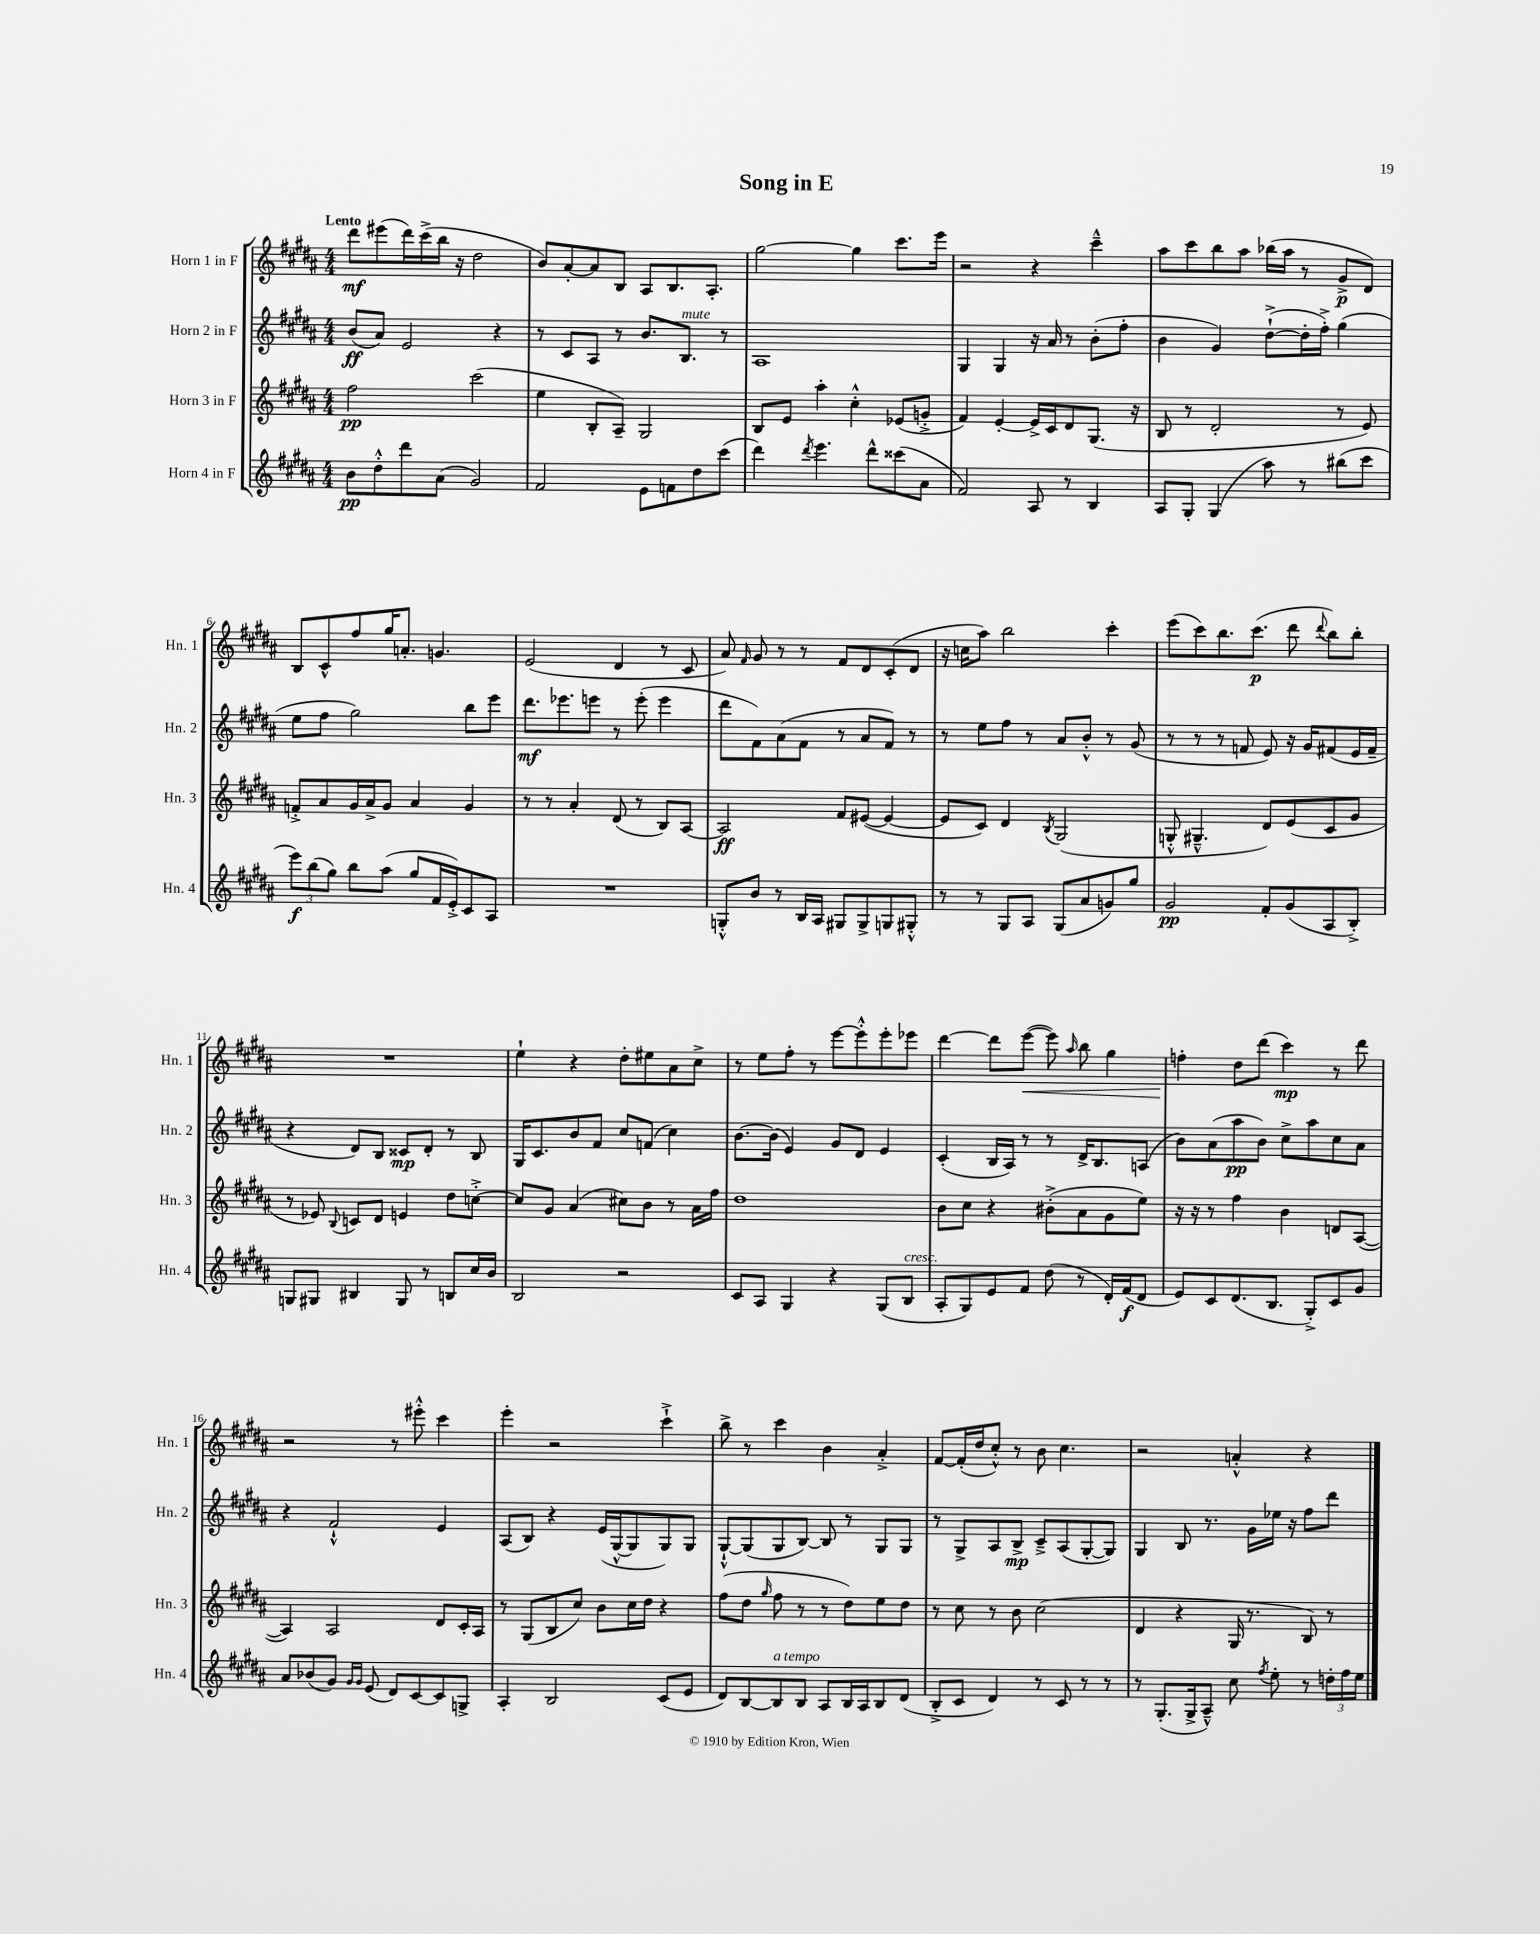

**kern	**kern	**kern	**kern
*staff4	*staff3	*staff2	*staff1
*clefG2	*clefG2	*clefG2	*clefG2
*k[f#c#g#d#a#]	*k[f#c#g#d#a#]	*k[f#c#g#d#a#]	*k[f#c#g#d#a#]
*M4/4	*M4/4	*M4/4	*M4/4
8b	2ff#	(8b	8ddd#
8dd#'^^	.	8a#)	(8eee#
8ddd#	.	2e	16ddd#)
.	.	.	(16ccc#^
(8a#	.	.	16bb
.	.	.	16r
2g#)	(2ccc#	.	2dd#
.	.	4r	.
=	=	=	=
2f#	4ee	8r	8b)
.	.	8c#	[8a#'
.	8B'	8A#	8a#]
.	8A#~)	8r	8B
8e	2G#	8.b	8A#
8f	.	.	8.B
.	.	8.B	.
8dd#	.	.	.
.	.	.	8.A#'
(8ccc#	.	8r	.
=	=	=	=
4ddd#)	8B	1A#	[2gg#
.	8e	.	.
8qddd#	.	.	.
4.eee	4aa#'	.	.
.	4cc#'^^	.	4gg#]
8ddd#^^	.	.	.
(8ccc##	(8e-	.	8.ccc#
8a#	8g'^	.	.
.	.	.	16eee
=	=	=	=
2f#)	4f#)	4G#	2r
.	[4e'	4G#	.
8A#	16e^]	16r	4r
.	16c#	16a#	.
8r	8d#	8r	.
4B	(8.G#	(8b'	4ccc#~^^
.	.	8ff#'	.
.	16r	.	.
=	=	=	=
8A#	8B	4b	8aa#
8G#'	8r	.	8ccc#
(4G#	2d#'	4g#)	8bb
.	.	.	8aa#
8aa#)	.	([8dd#`^	(16bb-
.	.	.	16aa#
8r	.	16dd#']	8r
.	.	16ff#'^)	.
(8bb#	8r	(4gg#	8g#^
8ccc#	8e)	.	8d#)
=	=	=	=
12eee)	8f'^	8ee	8B
(12bb	.	.	.
.	8a#	8ff#	8c#^^
12gg#)	.	.	.
8bb	16g#	2gg#)	8ff#
.	16a#^	.	.
(8aa#	8g#	.	16gg#
.	.	.	8.a'
8gg#	4a#	.	.
16f#	.	.	4.g
16e'^)	.	.	.
8c#	4g#	8bb	.
8A#	.	8eee	.
=	=	=	=
1r	8r	8.ddd#	(2e
.	8r	.	.
.	.	8.eee-	.
.	4a#'	.	.
.	.	8eee	.
.	(8d#	8r	4d#
.	8r	(8eee'	.
.	8B)	4eee	8r
.	[8A#	.	8c#
=	=	=	=
8G'^^	2A#]	8ddd#	8a#)
.	.	.	16qqf#
8b	.	8f#)	8g#
8r	.	(8a#	8r
16B	.	8f#	8r
16A#	.	.	.
8G#	8f#	8r	8f#
8G#^	([8e#	8a#	8d#
8G	4e#_	8f#)	(8c#'
8G#'^^	.	8r	8d#
=	=	=	=
8r	8e#]	8r	16r
.	.	.	16cc
8r	8c#)	8ee	8aa#)
8G#	4d#	8ff#	2bb
8A#	.	8r	.
.	8qB	.	.
(8G#	(2G#	8a#	.
8a#	.	8b'^^	.
8g)	.	8r	4ccc#'
8gg#	.	(8g#	.
=	=	=	=
2g#	8G'^^	8r	(8eee
.	4.G#~^^	8r	8ccc#)
.	.	8r	8.bb
.	.	8f	.
.	.	.	(8.ccc#
8f#'	8d#)	8e)	.
(8g#	(8e	16r	8ddd#
.	.	16g#	.
.	.	.	8qqddd#
8A#	8c#	(8f#	8bb)
8B'^)	8g#	16e	8bb'
.	.	16f#~	.
=	=	=	=
8G	8r	4r	1r
8G#	8e-)	.	.
.	8qqB	.	.
4B#	8c	8d#)	.
.	8d#	8B	.
8G#	4e	8c##	.
8r	.	8d#'	.
8B	8dd#	8r	.
16cc#	[8cc'^	8B	.
16b	.	.	.
=	=	=	=
2B	8cc]	16G#	4ee`
.	.	8.c#	.
.	8g#	.	.
.	(4a#	8b	4r
.	.	8f#	.
2r	8cc#)	8cc#	8dd#'
.	8b	(8f	8ee#
.	8r	4cc#)	8a#
.	16a#	.	8cc#^
.	16ff#	.	.
=	=	=	=
8c#	1dd#	[8.b	8r
8A#	.	.	8ee
.	.	(16b]	.
4G#	.	4e)	8ff#'
.	.	.	8r
4r	.	8g#	[8eee
.	.	8d#	8eee'^^]
(8G#	.	4e	8eee'
8B	.	.	8eee-
=	=	=	=
8A#'	8b	(4c#'	[4ddd#
8G#)	8cc#	.	.
8e	4r	16B	8ddd#]
.	.	16A#)	.
8f#	.	8r	([8eee
(8dd#	(8b#'^	8r	8eee])
.	.	.	16qqaa#
8r	8a#	16d#^	8bb
.	.	8.B	.
16d#')	8g#	.	4gg#
(16f#	.	.	.
8d#	8ee)	(8A	.
=	=	=	=
8e)	16r	8b)	4ff'
.	16r	.	.
8c#	8r	(8a#	.
(8.d#	4ff#	8aa#	8dd#
.	.	8b)	(8ddd#
8.B	.	.	.
.	4b	8cc#^	4ccc#)
8G#'^)	.	8aa#	.
8c#	8d	8cc#	8r
8g#	([8A#	8a#	8ddd#
=	=	=	=
8a#	4A#])	4r	2r
(8b-	.	.	.
8g#)	2A#	2f#`^^	.
16qqg#	.	.	.
16qqg#	.	.	.
(8e	.	.	.
8d#)	.	.	8r
[8c#	.	.	8eee#'^^
8c#]	8d#	4e	4ccc#
8G^	16c#'	.	.
.	16A#	.	.
=	=	=	=
4A#'	8r	(8A#	4eee'
.	(8G#	8B)	.
2B	8B	4r	2r
.	8cc#)	.	.
.	8b	(16e	.
.	.	[16G#^^	.
.	16cc#	8G#]	.
.	16dd#	.	.
(8c#	4r	8G#)	4ccc#`^
8e	.	8G#	.
=	=	=	=
8d#)	(8ff#	[8G#`^^	8bb^
[8B	8dd#	(8G#]	8r
.	16qqgg#	.	.
8B]	8ff#	8G#	4ccc#
8B	8r	[8B)	.
8A#	8r	8B]	4b
16B	8dd#)	8r	.
16A#	.	.	.
8B	8ee	8G#	4a#'^
(8d#	8dd#	8G#	.
=	=	=	=
8B'^	8r	8r	[8f#
8c#	8cc#	8G#^	(16f#']
.	.	.	16dd#
4d#)	8r	8A#	8cc#'^^)
.	8b	8B^	8r
8r	(2cc#	8c#~^	8b
8c#	.	(8A#	4.cc#
8r	.	[8G#'	.
8r	.	8G#])	.
=	=	=	=
8r	4d#	4G#	2r
(8.G#'	.	.	.
.	4r	8B	.
16G#^	.	.	.
8A#~^^)	.	8.r	.
8cc#	16G#	.	4a'^^
.	8.r	16g#	.
8qff#	.	.	.
8ee'	.	16ee-	.
.	.	16r	.
8r	8B)	8ff#	4r
24dd'	8r	8ddd#	.
24ff#	.	.	.
24ee	.	.	.
==	==	==	==
*-	*-	*-	*-
